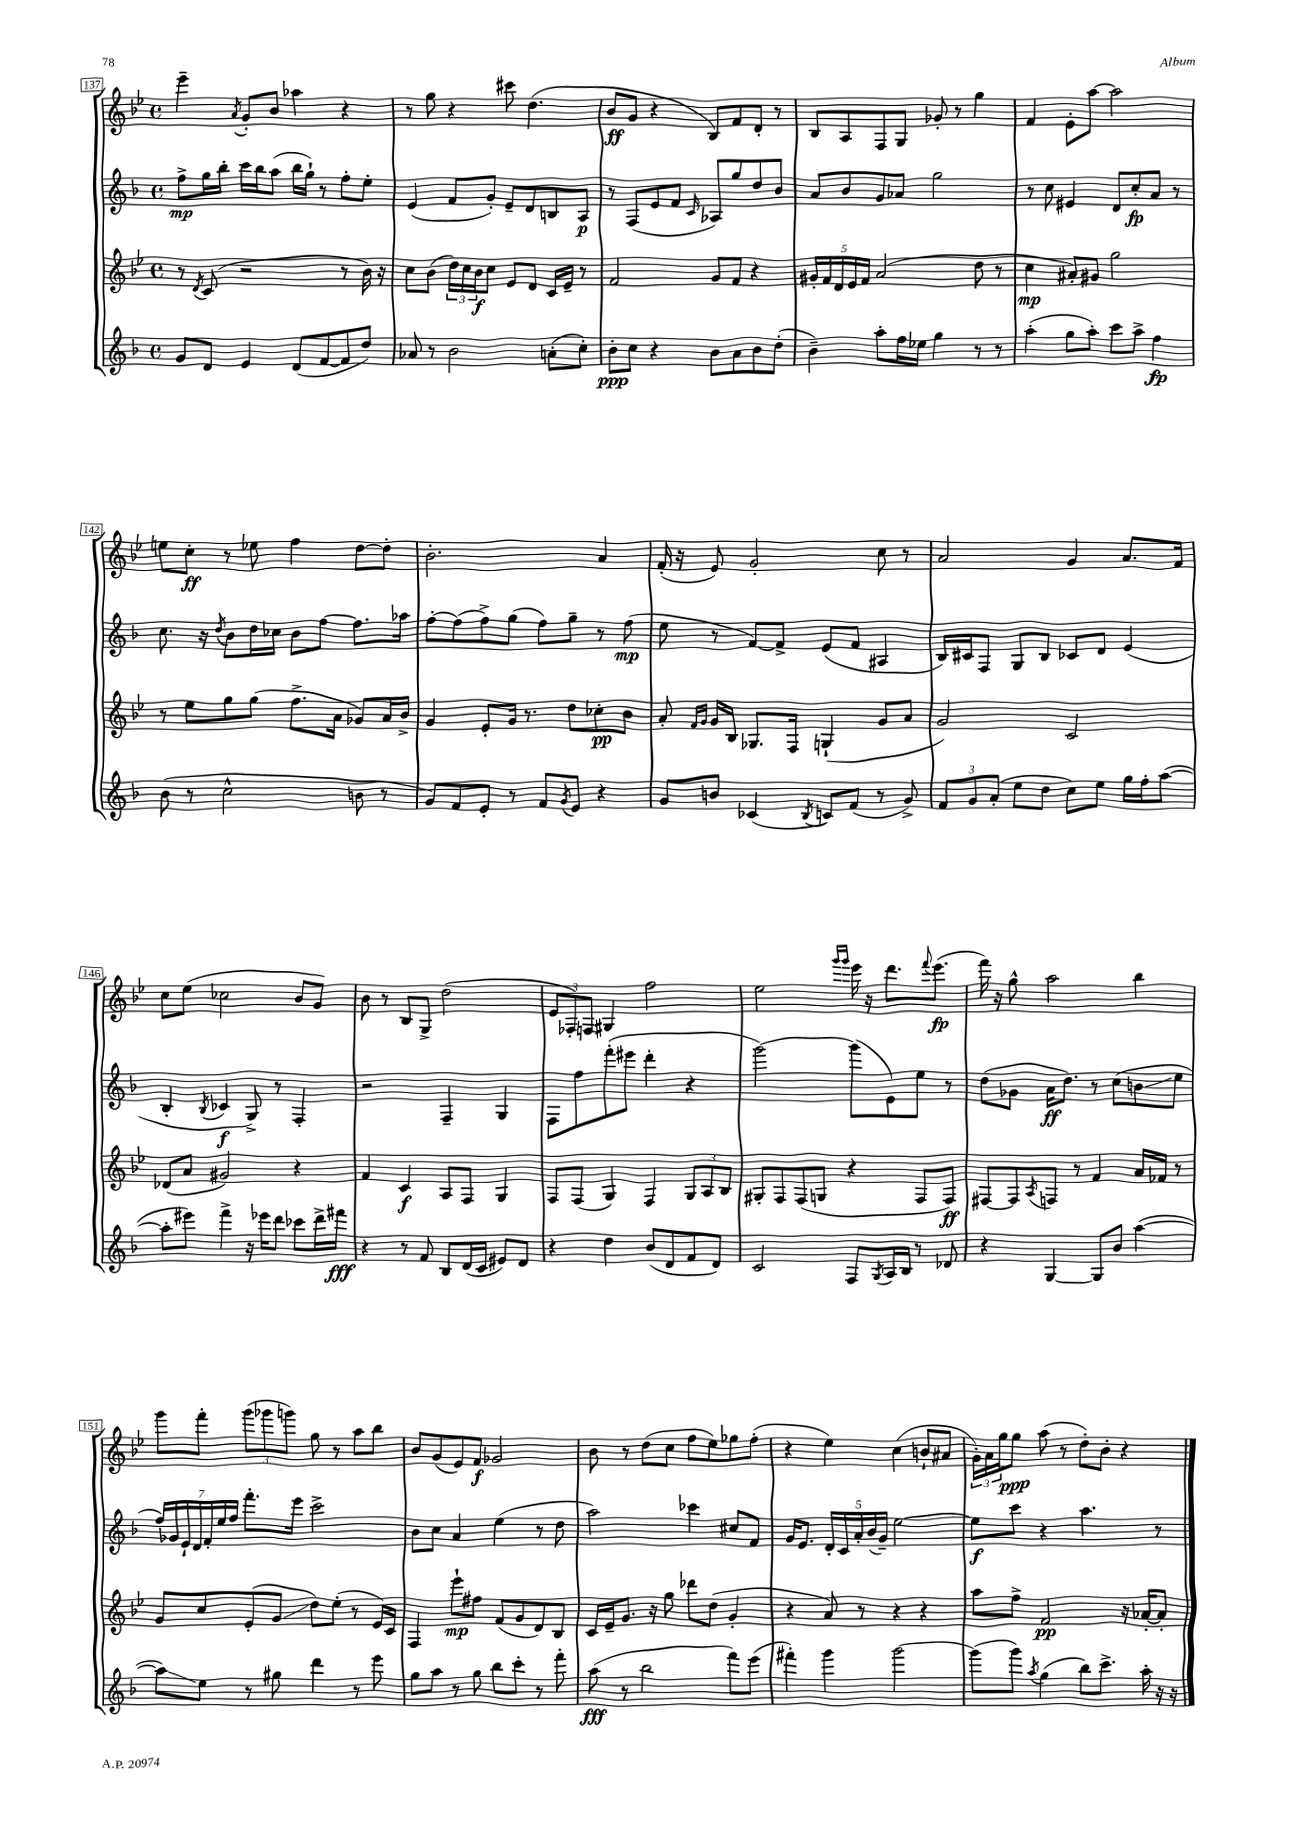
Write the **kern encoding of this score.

**kern	**kern	**kern	**kern
*staff4	*staff3	*staff2	*staff1
*clefG2	*clefG2	*clefG2	*clefG2
*k[b-]	*k[b-e-]	*k[b-]	*k[b-e-]
*M4/4	*M4/4	*M4/4	*M4/4
*met(c)	*met(c)	*met(c)	*met(c)
8g	8r	8ff^	4eee-~
.	8qd	.	.
8d	(8c	16gg	.
.	.	16bb-'	.
.	.	.	8qa
4e	2r	16ccc	8g'
.	.	16bb-	.
.	.	(8aa	8b-
(8d	.	16bb-	4aa-
.	.	16gg`)	.
[8f	.	8r	.
8f]	8r	8ff'	4r
8dd)	16b-)	8ee'	.
.	16r	.	.
=	=	=	=
8a-	8cc	(4e	8r
8r	(8b-	.	8gg
2b-	24dd)	8f	4r
.	24cc	.	.
.	24b-	.	.
.	8cc	8g')	.
.	8e-	8e~	8ccc#
.	8d	8d	(4.dd
(8a'	16c	8B	.
.	16e-~	.	.
8cc')	8r	8A	.
=	=	=	=
8b-'	2f	8r	8b-
8cc	.	(8F	8g
4r	.	8e	4r
.	.	8f	.
.	.	16qqc	.
8b-	8g	8A-)	8B-)
8a	8f	8gg	8f
8b-	4r	8dd	8d'
(8dd'	.	8b-	8r
=	=	=	=
4b-~)	20g#'	8a	8B-
.	20f	.	.
.	20d	.	.
.	.	8b-	8A
.	20e-	.	.
.	20f	.	.
8aa'	(2a	8g	8F
16ff	.	8a-	8G
16ee-	.	.	.
4gg	.	2gg	8g-'
.	.	.	8r
8r	8dd	.	4gg
8r	8r	.	.
=	=	=	=
(4aa'	4cc	8r	4f
.	.	8cc	.
8gg	8a#')	4e#	8e-'
8aa')	8g#	.	[8aa
8ccc	2gg	8d	2aa]
8aa^	.	8cc'	.
4ff	.	8a	.
.	.	8r	.
=	=	=	=
(8b-	8r	8.cc	8ee
8r	8ee-	.	8cc'
.	.	16r	.
.	.	8qdd	.
2cc^^	8gg	8b-	8r
.	(8gg	16dd	8ee-
.	.	16cc-	.
.	8.ff^	8b-	4ff
.	.	[8ff	.
.	16a	.	.
8b	8g-)	8.ff]	[8dd
8r	16a	.	8dd']
.	16b-^	16aa-	.
=	=	=	=
8g)	4g	[8ff'	2.b-'
8f	.	(8ff]	.
8e'	8e-'	8ff^)	.
8r	16g	(8gg	.
.	8.r	.	.
8f	.	8ff)	.
8qg	.	.	.
8e	8dd	8gg~	.
4r	8cc-'	8r	4a
.	8b-	(8ff	.
=	=	=	=
8g	8a'	8ee	(16f'
.	.	.	16r
.	16qqf	.	.
.	16qqg	.	.
8b	16g	8r	8e-)
.	16B-	.	.
(4c-	8.G-	[8f)	2g'
.	.	8f^]	.
.	16F	.	.
8qB-	.	.	.
8c)	(4G`	(8e	.
(8f	.	8f	.
8r	8g	4A#	8cc
8g^)	8a	.	8r
=	=	=	=
12f	2g)	16B-)	2a
.	.	16c#	.
12g	.	.	.
.	.	8F	.
(12a'	.	.	.
8ee	.	8G	.
8dd	.	8B-	.
8cc)	2c	8c-	4g
8ee	.	8d	.
16gg	.	(4e	8.a
16ff'	.	.	.
([8aa	.	.	.
.	.	.	16f
=	=	=	=
8aa']	(8d-	4B-'	8cc
8eee#)	8a	.	(8ee-
.	.	8qB-	.
4fff^	2g#)	4c-	2cc-
16r	.	8G^)	.
16eee-	.	.	.
8ddd	.	8r	.
8ccc-	4r	4F'	8b-
16ddd^	.	.	8g)
16fff#	.	.	.
=	=	=	=
4r	4f	2r	8b-
.	.	.	8r
8r	4c	.	8B-
8f	.	.	8G^
8B-	8A	4F~	(2dd
(16d	8F	.	.
16c	.	.	.
8e#)	4G	4G	.
8d	.	.	.
=	=	=	=
4r	8F	8F	12e-
.	.	.	12F-')
.	(8F	8ff	.
.	.	.	12F
4dd	4G)	(8fff'	4G#
.	.	8eee#	.
(8b-	4F	4ddd'	2ff
8d	.	.	.
8f	12G	4r	.
.	12A	.	.
8d)	.	.	.
.	12B-	.	.
=	=	=	=
2c	8G#'	[2ggg)	2ee-
.	8F	.	.
.	(8F	.	.
.	8G	.	.
.	.	.	16qqggg
.	.	.	16qqggg
8F	4r	(8ggg]	16eee-
.	.	.	16r
8qG	.	.	.
16A	.	8e)	8.ddd
16B-	.	.	.
8r	8F	8ee	.
.	.	.	8qqfff
.	.	.	(8.eee-
8d-	8F)	8r	.
=	=	=	=
4r	[8F#	(8dd	16fff)
.	.	.	16r
.	8F#]	8g-	8gg^^
.	8qA	.	.
[4G	8F	16a	2aa
.	.	8.dd)	.
.	8r	.	.
8G]	4f	8r	.
8b-	.	(8cc	.
([4aa	16a	8b	4bb-
.	16f-	.	.
.	8r	8ee	.
=	=	=	=
8aa])	8g	28ff)	8ggg
.	.	28g-	.
.	.	28e`	.
.	.	28d	.
8ee	8cc	.	8fff'
.	.	28f'	.
.	.	28ee	.
.	.	28ff	.
8r	(8e-'	8.fff'	(12ggg
.	.	.	12ggg-
8gg#	8g	.	.
.	.	.	12ggg)
.	.	16eee	.
4ddd	8dd)	2ccc^	8gg
.	(8ee-'	.	8r
8r	8r	.	8aa
8eee	16e-)	.	8bb-
.	16c	.	.
=	=	=	=
8gg	4F	8b-	8b-
8aa	.	8cc	(8g
8r	8eee-`	4a	8e-)
8gg	8ff#	.	8f
8bb-	(8f	(4ee	2g-
8ccc'	8g	.	.
8r	8d)	8r	.
8fff'	8B-	8dd	.
=	=	=	=
(8aa	16c	2aa)	8b-
.	16e-~	.	.
8r	8.g	.	8r
2bb-	.	.	(8dd
.	16r	.	.
.	8gg	.	8cc
.	8ddd-	4ccc-	8ff
.	(8dd	.	8ee-)
8fff)	4g'	8cc#	8gg-
(8eee	.	8f	(8ff'
=	=	=	=
4fff#')	4r	16g	4r
.	.	8.e	.
4ggg	8a)	20d'	4ee-)
.	.	20c	.
.	.	20a'	.
.	8r	.	.
.	.	(20b-	.
.	.	20g~)	.
[2ggg	4r	[2ee	(4cc
.	4r	.	8b`
.	.	.	8a#
=	=	=	=
(8ggg]	8aa	8ee]	24g')
.	.	.	24a
.	.	.	24gg
8ggg)	8ff^	8ccc	8gg
8qaa	.	.	.
(4gg	2f	4r	(8aa
.	.	.	8r
8bb-)	.	4.aa	8dd')
8.ccc^	.	.	8b-'
.	16r	.	4r
16aa'	[16a-'	.	.
16r	8a-']	8r	.
16r	.	.	.
==	==	==	==
*-	*-	*-	*-
